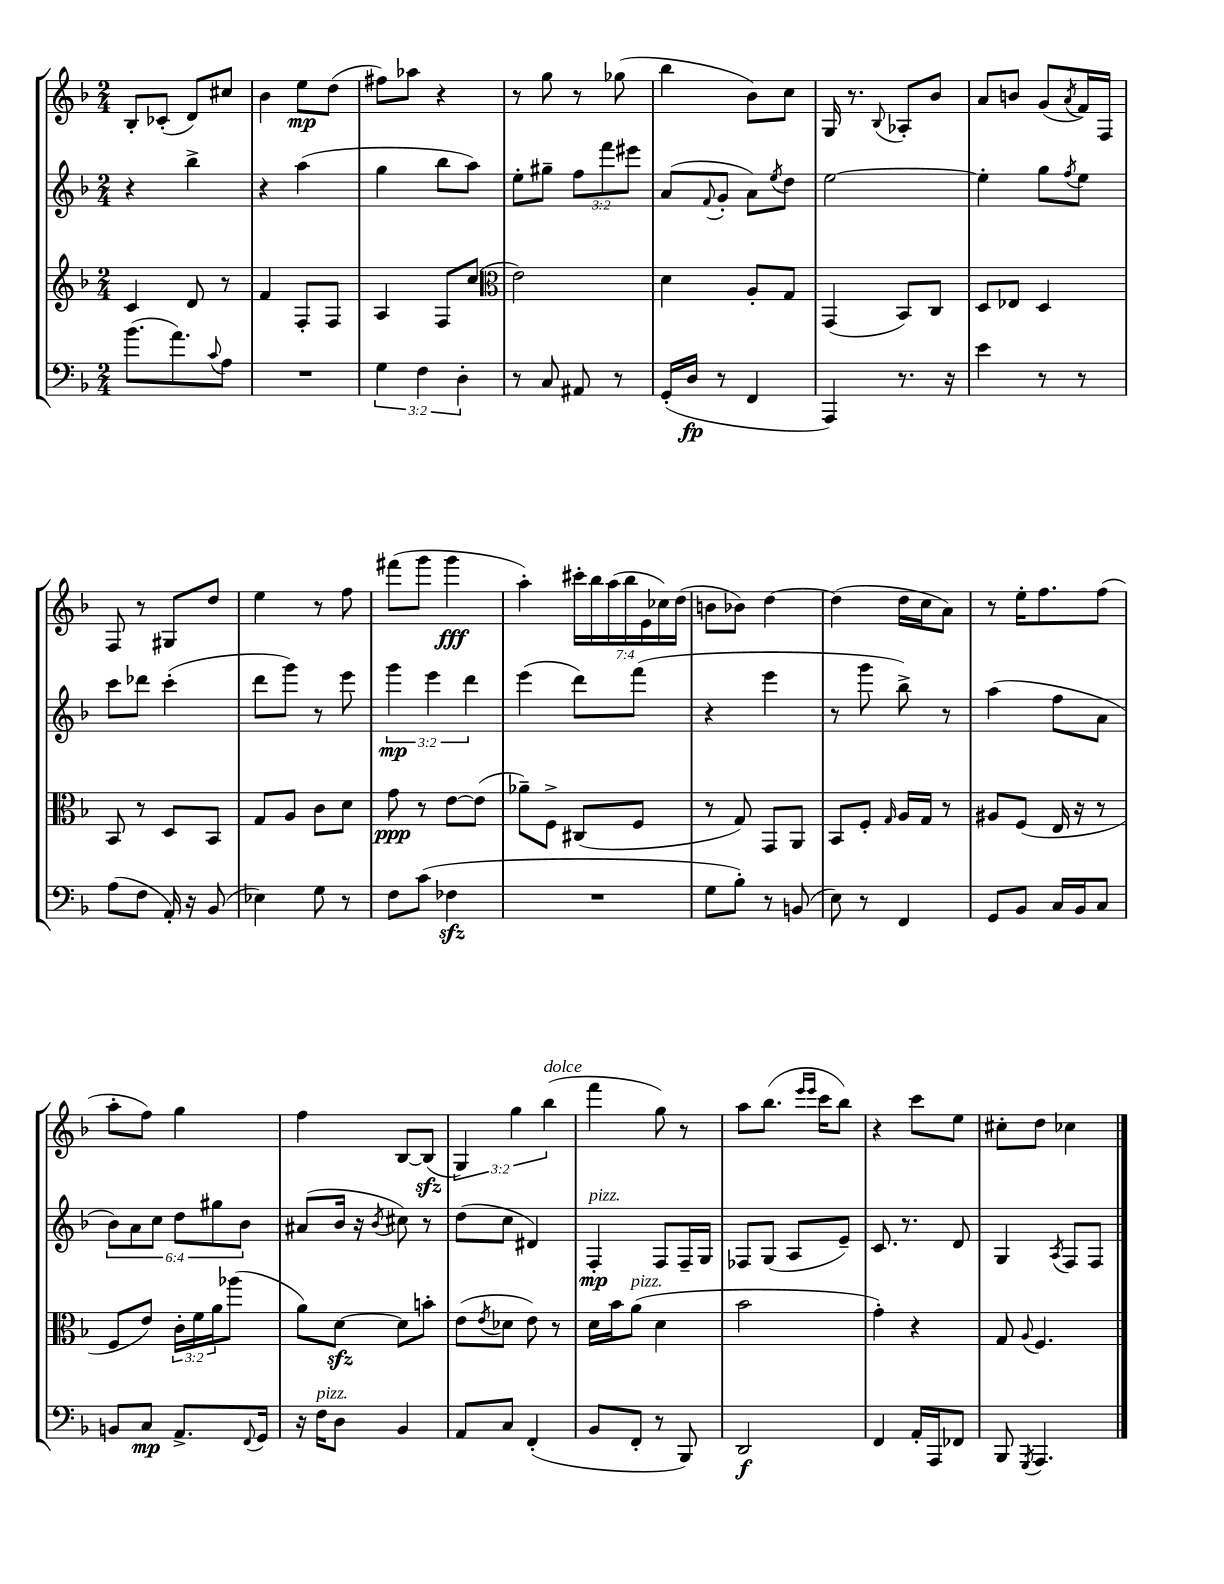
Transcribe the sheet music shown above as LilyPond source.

<<
\new StaffGroup <<
\new Staff = "s0" {
    \clef treble \key f \major \numericTimeSignature \time 2/4 \override Staff.TupletNumber.text = #tuplet-number::calc-fraction-text
    bes8-. ces'8-.( d'8) cis''8 |
    bes'4 e''8\mp d''8( |
    fis''8) aes''8 r4 |
    r8 g''8 r8 ges''8( |
    bes''4 bes'8) c''8 |
    g16 r8. \appoggiatura { bes8 } aes8-. bes'8 |
    a'8 b'8 g'8( \acciaccatura { a'8 } f'16) f16 |
    f8 r8 gis8 d''8 |
    e''4 r8 f''8 |
    fis'''8( g'''8 g'''4\fff |
    a''4-.) \tuplet 7/4 { cis'''16-. bes''16 a''16( bes''16 e'16 ces''16) d''16( } |
    b'8 bes'8) d''4~ |
    d''4( d''16 c''16 a'8) |
    r8 e''16-. f''8. f''8( |
    a''8-. f''8) g''4 |
    f''4 bes8~ bes8\sfz( |
    \tuplet 3/2 { g4) g''4 bes''4^\markup { \italic "dolce" }( } |
    f'''4 g''8) r8 |
    a''8 bes''8.( \grace { e'''16 e'''16 } c'''16 bes''8) |
    r4 c'''8 e''8 |
    cis''8-. d''8 ces''4 \bar "|." |
}
\new Staff = "s1" {
    \clef treble \key f \major \numericTimeSignature \time 2/4 \override Staff.TupletNumber.text = #tuplet-number::calc-fraction-text
    r4 bes''4-> |
    r4 a''4( |
    g''4 bes''8 a''8) |
    e''8-. gis''8-- \tuplet 3/2 { f''8 f'''8 eis'''8 } |
    a'8( \appoggiatura { f'8 } g'8-. a'8) \acciaccatura { e''8 } d''8 |
    e''2~ |
    e''4-. g''8 \acciaccatura { f''8 } e''8 |
    c'''8 des'''8 c'''4-.( |
    d'''8 g'''8) r8 e'''8 |
    \tuplet 3/2 { g'''4\mp e'''4 d'''4 } |
    e'''4( d'''8) f'''8( |
    r4 e'''4 |
    r8 g'''8 bes''8->) r8 |
    a''4( f''8 a'8 |
    \tuplet 6/4 { bes'8) a'8 c''8 d''8 gis''8 bes'8 } |
    ais'8( bes'16 r16 \acciaccatura { bes'8 } cis''8) r8 |
    d''8( c''8 dis'4) |
    f4-.\mp^\markup { \italic "pizz." } f8 f16-- g16 |
    fes8 g8( a8 e'8--) |
    c'8. r8. d'8 |
    g4 \acciaccatura { a8 } f8 f8 \bar "|." |
}
\new Staff = "s2" {
    \clef treble \key f \major \numericTimeSignature \time 2/4 \override Staff.TupletNumber.text = #tuplet-number::calc-fraction-text
    c'4 d'8 r8 |
    f'4 f8-. f8 |
    a4 f8 c''8( |
    \clef alto e'2) |
    d'4 a8-. g8 |
    g,4( bes,8) c8 |
    d8 ees8 d4 |
    bes,8 r8 d8 bes,8 |
    g8 a8 c'8 d'8 |
    g'8\ppp r8 e'8~ e'8( |
    aes'8--) f8-> cis8( f8 |
    r8 g8) g,8 a,8 |
    bes,8 f8-. \grace { g16 } a16 g16 r8 |
    ais8 f8( e16 r16 r8 |
    f8 e'8) \tuplet 3/2 { c'16-. f'16 a'16 } aes''8( |
    a'8) d'8~\sfz d'8 b'8-. |
    e'8( \acciaccatura { e'8 } des'8 e'8) r8 |
    d'16 bes'16 a'8^\markup { \italic "pizz." }( d'4 |
    bes'2 |
    g'4-.) r4 |
    g8 \appoggiatura { a8 } f4. \bar "|." |
}
\new Staff = "s3" {
    \clef bass \key f \major \numericTimeSignature \time 2/4 \override Staff.TupletNumber.text = #tuplet-number::calc-fraction-text
    bes'8.( a'8.) \appoggiatura { c'8 } a8 |
    R2 |
    \tuplet 3/2 { g4 f4 d4-. } |
    r8 c8 ais,8 r8 |
    g,16-.( d16\fp r8 f,4 |
    a,,4) r8. r16 |
    e'4 r8 r8 |
    a8( f8 a,16-.) r16 bes,8( |
    ees4) g8 r8 |
    f8 c'8( fes4\sfz |
    R2 |
    g8 bes8-.) r8 b,8( |
    e8) r8 f,4 |
    g,8 bes,8 c16 bes,16 c8 |
    b,8 c8\mp a,8.-> \appoggiatura { f,8 } g,16 |
    r16 f16^\markup { \italic "pizz." } d8 bes,4 |
    a,8 c8 f,4-.( |
    bes,8 f,8-. r8 bes,,8) |
    d,2\f |
    f,4 a,16-. a,,16 fes,8 |
    bes,,8 \acciaccatura { g,,8 } a,,4. \bar "|." |
}
>>
>>
\layout { \context { \Score \remove "Bar_number_engraver" } }
